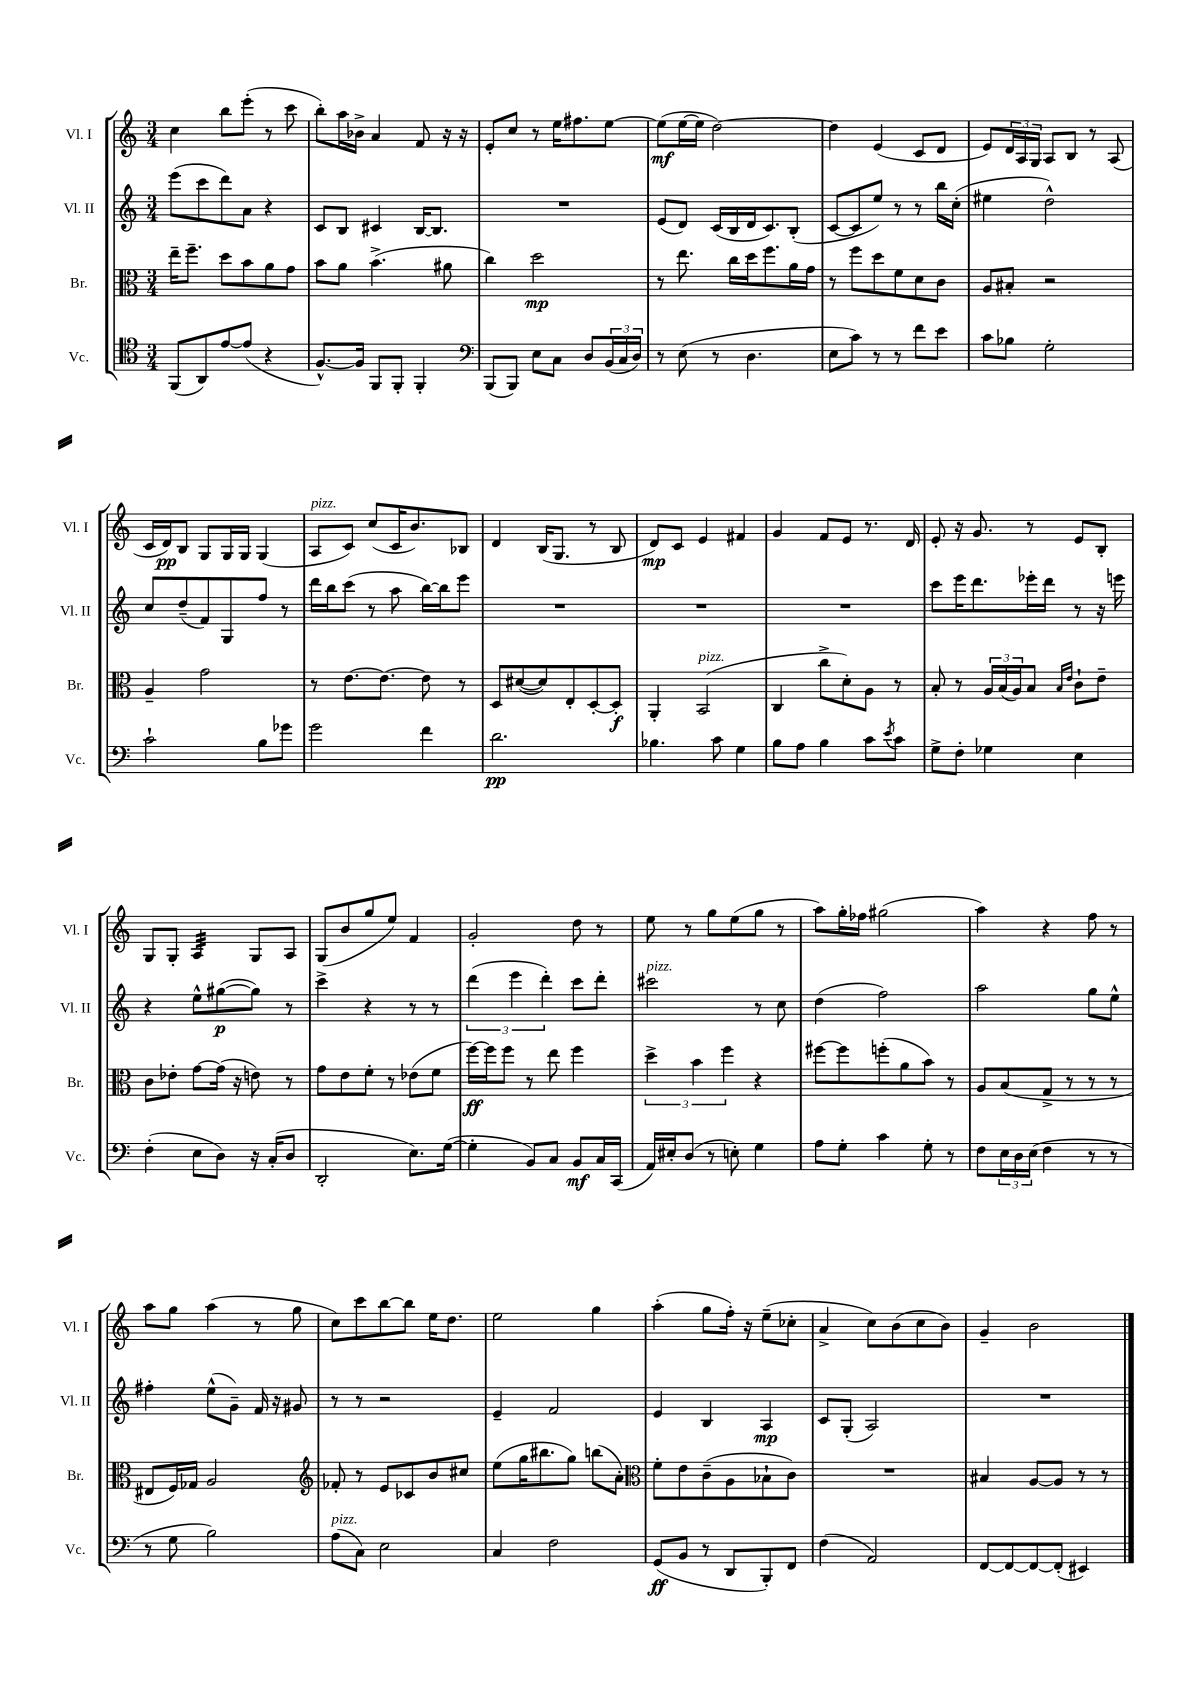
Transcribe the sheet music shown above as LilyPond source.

<<
\new StaffGroup <<
\new Staff = "s0" \with { instrumentName = "Vl. I" shortInstrumentName = "Vl. I" } {
    \clef treble \key c \major \numericTimeSignature \time 3/4
    c''4 b''8 e'''8-.( r8 c'''8 |
    b''8-.) a''16 bes'16-> a'4 f'8 r16 r16 |
    e'8-. c''8 r8 e''16 fis''8. e''8~ |
    e''8\mf( e''16~ e''16 d''2~) |
    d''4 e'4( c'8 d'8 |
    e'8) \tuplet 3/2 { d'16 a16 g16 } a8 b8 r8 a8( |
    c'16 d'16\pp) b8 g8 g16 g16 g4( |
    a8^\markup { \italic "pizz." } c'8) c''8( c'16 b'8.) bes8 |
    d'4 b16( g8. r8 b8 |
    d'8\mp) c'8 e'4 fis'4 |
    g'4 f'8 e'8 r8. d'16 |
    e'8-. r16 g'8. r8 e'8 b8-. |
    g8 g8-. a4:32 g8 a8 |
    g8( b'8 g''8 e''8) f'4 |
    g'2-. d''8 r8 |
    e''8 r8 g''8 e''8( g''8 r8 |
    a''8) g''16-. fes''16 gis''2( |
    a''4) r4 f''8 r8 |
    a''8 g''8 a''4( r8 g''8 |
    c''8) c'''8 b''8~ b''8 e''16 d''8. |
    e''2 g''4 |
    a''4-.( g''8 f''16-.) r16 e''8--( ces''8-. |
    a'4-> c''8) b'8( c''8 b'8) |
    g'4-- b'2 \bar "|." |
}
\new Staff = "s1" \with { instrumentName = "Vl. II" shortInstrumentName = "Vl. II" } {
    \clef treble \key c \major \numericTimeSignature \time 3/4
    e'''8( c'''8 d'''8) a'8 r4 |
    c'8 b8 cis'4 b16~ b8. |
    R2. |
    e'8( d'8) c'16( b16 d'16 c'8.) b8-.( |
    c'8~ c'8 e''8) r8 r8 b''16 c''16-.( |
    eis''4 d''2-^) |
    c''8 d''8--( f'8) g8 f''8 r8 |
    d'''16 b''16 c'''8( r8 a''8 b''16~) b''16 e'''8 |
    R2. |
    R2. |
    R2. |
    c'''8 e'''16 d'''8. ees'''16-. d'''16 r8 r16 e'''16 |
    r4 e''8-^ gis''8~\p( gis''8) r8 |
    c'''4-> r4 r8 r8 |
    \tuplet 3/2 { d'''4( e'''4 d'''4-.) } c'''8 d'''8-. |
    cis'''2^\markup { \italic "pizz." } r8 c''8 |
    d''4( f''2) |
    a''2 g''8 e''8-^ |
    fis''4-. e''8-^( g'8--) f'16 r16 gis'8 |
    r8 r8 r2 |
    e'4-- f'2 |
    e'4 b4 a4\mp |
    c'8 g8-.( a2) |
    R2. \bar "|." |
}
\new Staff = "s2" \with { instrumentName = "Br." shortInstrumentName = "Br." } {
    \clef alto \key c \major \numericTimeSignature \time 3/4
    e''16-- f''8.-- d''8 b'8 a'8 g'8 |
    b'8 a'8 b'4.->( ais'8 |
    c''4) d''2\mp |
    r8 e''8. c''16 d''16 f''8. a'16 g'16 |
    r8 f''8 d''8 f'8 d'8 c'8 |
    a8 bis8-. r2 |
    a4-- g'2 |
    r8 e'8.~ e'8.~ e'8 r8 |
    d8 dis'8~( dis'8) e8-. d8~-. d8-.\f |
    a,4-. b,2^\markup { \italic "pizz." }( |
    c4 c''8-> d'8-.) a8 r8 |
    b8-. r8 \tuplet 3/2 { a16 b16( a16) } b8 \grace { b16 e'16 } c'8-! e'8-- |
    c'8 ees'8-. g'8~ g'16( r16 e'8) r8 |
    g'8 e'8 f'8-. r8 ees'8( f'8 |
    f''16~\ff) f''16 f''8 r8 e''8 f''4 |
    \tuplet 3/2 { d''4-> b'4 f''4 } r4 |
    fis''8~ fis''8 f''8-.( a'8 b'8) r8 |
    a8 b8( g8-> r8 r8 r8 |
    eis8 f16) ges16 a2 |
    \clef treble fes'8-. r8 e'8 ces'8 b'8 cis''8 |
    e''8( g''16 bis''8. g''8) b''8( a'8-.) |
    \clef alto f'8-. e'8 c'8--( a8 bes8-! c'8) |
    R2. |
    bis4 a8~ a8 r8 r8 \bar "|." |
}
\new Staff = "s3" \with { instrumentName = "Vc." shortInstrumentName = "Vc." } {
    \clef tenor \key c \major \numericTimeSignature \time 3/4
    f,8( a,8) e'8~ e'8( r4 |
    f8.~-^) f16 f,8 f,8-. f,4-. |
    \clef bass b,,8( b,,8) e8 c8 d8 \tuplet 3/2 { b,16( c16 d16) } |
    r8 e8( r8 d4. |
    e8 c'8) r8 r8 f'8 e'8 |
    c'8 bes8 g2-. |
    c'2-! b8 ges'8 |
    g'2 f'4 |
    d'2.\pp |
    bes4. c'8 g4 |
    b8 a8 b4 c'8 \acciaccatura { e'8 } c'8 |
    g8-> f8-. ges4 e4 |
    f4-.( e8 d8) r16 c16-.( d8 |
    d,2-. e8.) g16~( |
    g4-. b,8) c8 b,8\mf c16 c,16( |
    a,16) eis16-. d8( r8 e8-.) g4 |
    a8 g8-. c'4 g8-. r8 |
    f8 \tuplet 3/2 { e16 d16 e16( } f4 r8 r8 |
    r8 g8 b2) |
    a8^\markup { \italic "pizz." }( c8) e2 |
    c4 f2 |
    g,8\ff( b,8 r8 d,8 b,,8-.) f,8 |
    f4( a,2) |
    f,8~ f,8~ f,8~ f,8-.( eis,4) \bar "|." |
}
>>
>>
\layout { \context { \Score \remove "Bar_number_engraver" } }
